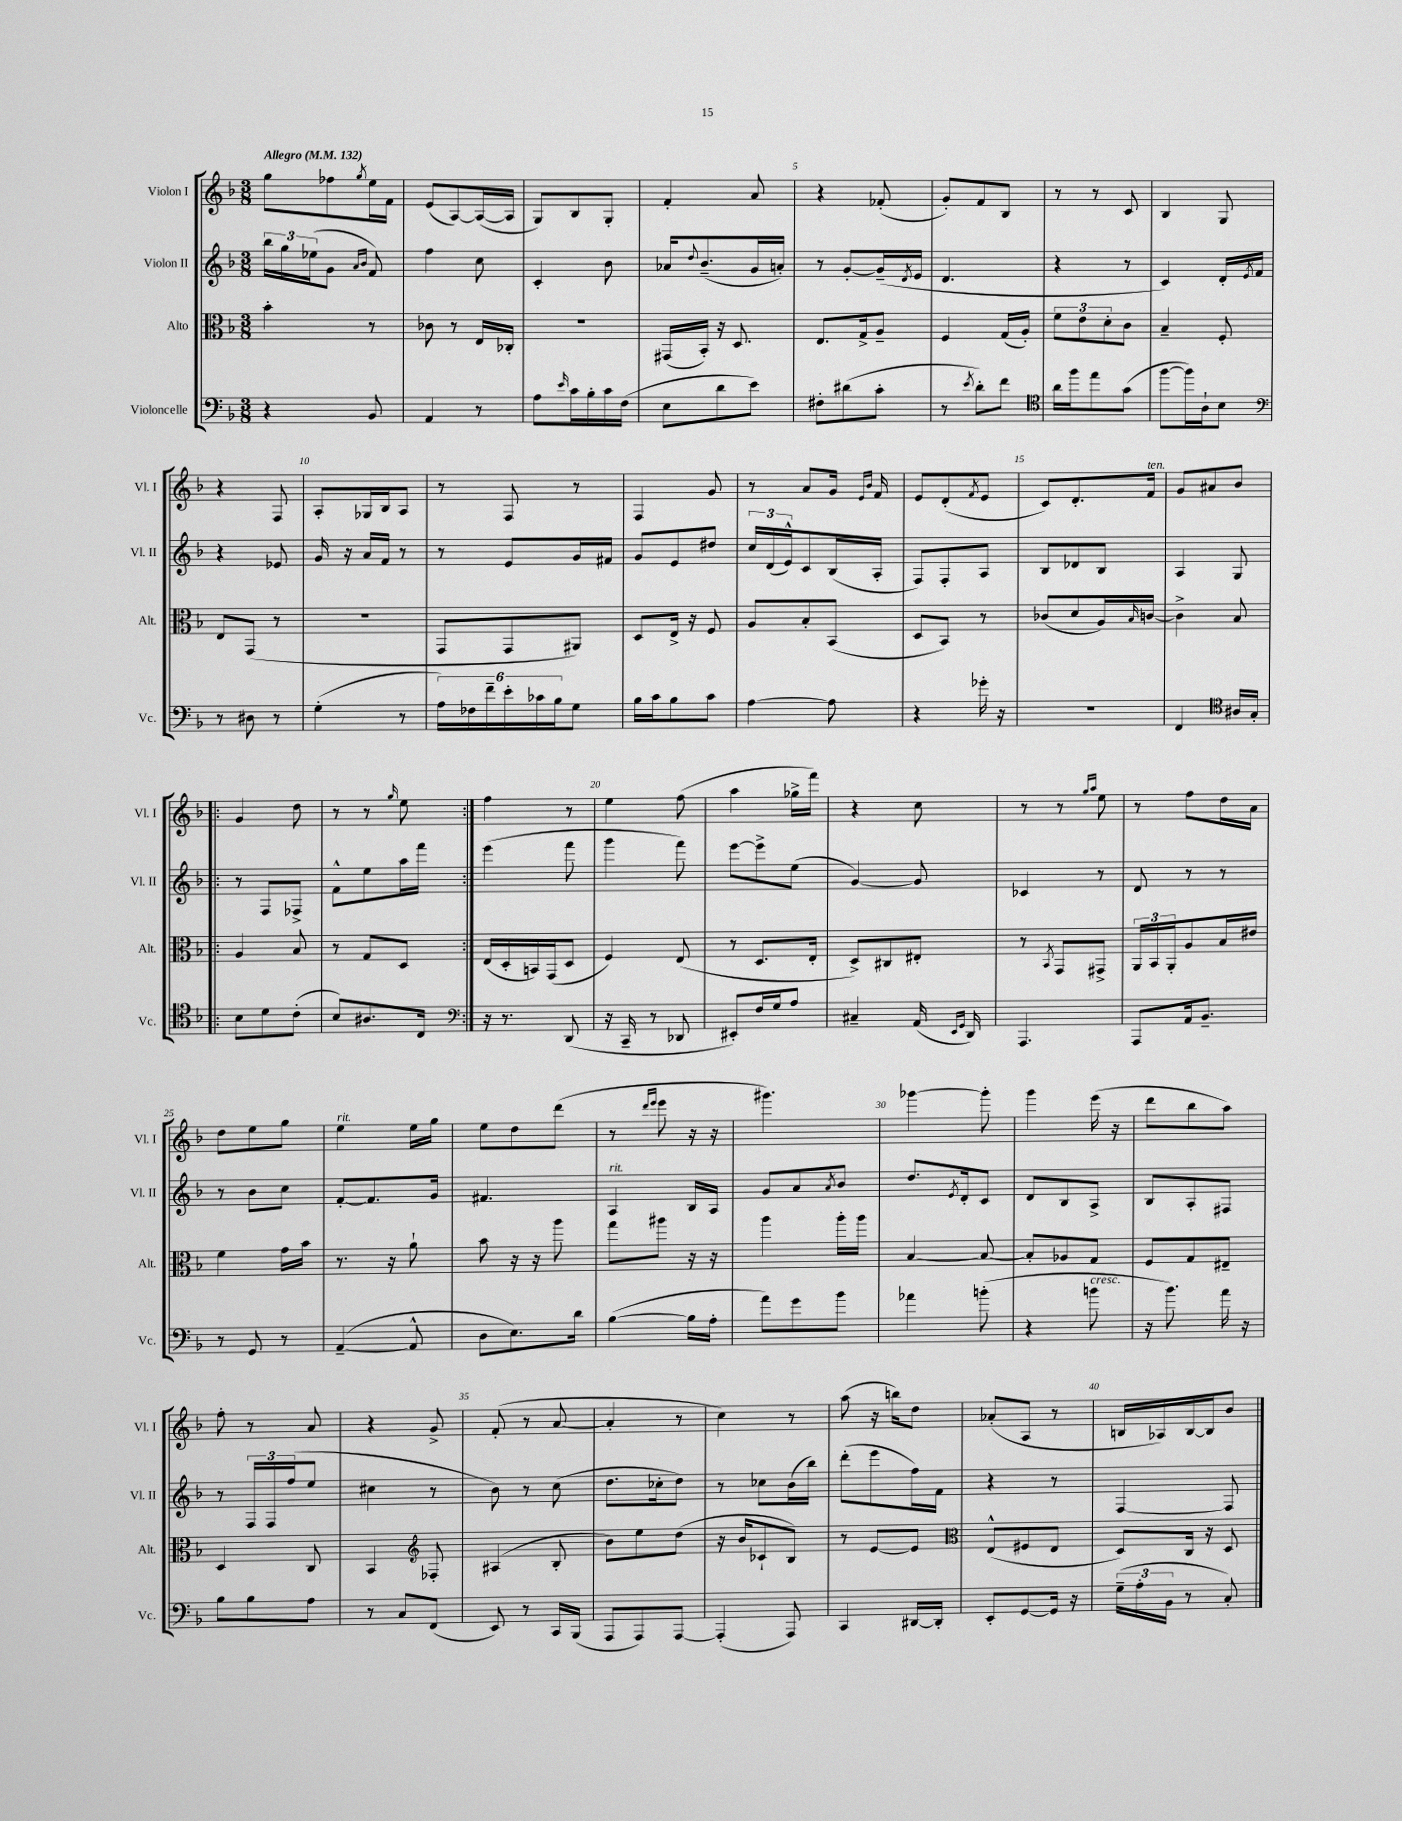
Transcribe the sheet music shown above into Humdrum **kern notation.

**kern	**kern	**kern	**kern
*staff4	*staff3	*staff2	*staff1
*clefF4	*clefC3	*clefG2	*clefG2
*k[b-]	*k[b-]	*k[b-]	*k[b-]
*M3/8	*M3/8	*M3/8	*M3/8
*MM132	*MM132	*MM132	*MM132
4r	4b-'	24bb-	8gg
.	.	24gg	.
.	.	(24ee-	.
.	.	8g	8ff-
.	.	16qqa	.
.	.	16qqb-	8qgg
8BB-	8r	8f)	16ee
.	.	.	16f
=	=	=	=
4AA	8c-	4ff	(8e
.	8r	.	[8A)
8r	16E	8cc	(16A_
.	16C-'	.	16A]
=	=	=	=
8A	4.r	4c'	8G)
16qqe	.	.	.
16c	.	.	8B-
16B-'	.	.	.
16c	.	8b-	8G'
(16F	.	.	.
=	=	=	=
8E	(16GG#	16a-	4f'
.	.	8qqdd	.
.	16BB-')	(8.b-~	.
8d	16r	.	.
.	8.D	.	.
8e)	.	16g	8a
.	.	16a')	.
=	=	=	=
8F#'	8.E	8r	4r
(8d#	.	[8g'	.
.	16G^	.	.
8c'	8A~	(16g~]	(8f-'
.	.	8qd	.
.	.	16e	.
=	=	=	=
8r	4F	4.d	8g')
8qe	.	.	.
8d')	.	.	8f
8f	(16G	.	8B-
.	16A')	.	.
=	=	=	=
*clefC4	*	*	*
16a	12f	4r	8r
16ff	.	.	.
.	12e	.	.
8ee	.	.	8r
.	12d'	.	.
(8g	8c	8r	8c
=	=	=	=
[8ff	4B-~	4c)	4B-
16ff])	.	.	.
16A`	.	.	.
8B-	8F'	16d'	8G
.	.	8qe	.
.	.	16f	.
=	=	=	=
*clefF4	*	*	*
8r	8E	4r	4r
8D#	(8GG	.	.
8r	8r	8e-	8F
=	=	=	=
(4G'	4.r	16g	8A'
.	.	16r	.
.	.	16a	16G-
.	.	16f	16B-
8r	.	8r	8A
=	=	=	=
24A)	8GG	8r	8r
24F-	.	.	.
24f~	.	.	.
24e'	8GG	8e	8F
24c-	.	.	.
24B-	.	.	.
8G	8AA#)	16g	8r
.	.	16f#	.
=	=	=	=
16B-	8D	8g	4F
16c	.	.	.
8B-	16E^	8e	.
.	16r	.	.
8c	8F	8dd#	8g
=	=	=	=
[4A	8A	24cc	8r
.	.	(24d	.
.	.	24e^^)	.
.	8B-'	8c	8a
8A]	(8BB-	(16B-	16g
.	.	.	16qqe
.	.	.	16qqb-
.	.	16A'	16f
=	=	=	=
4r	8D	8F)	8e
.	8BB-)	8F'	(8d'
.	.	.	8qf
16g-'	8r	8A	8e
16r	.	.	.
=	=	=	=
4.r	(8c-	8B-	8c)
.	8d	8d-	8.d'
.	16A)	8B-	.
.	16qqB-	.	.
.	[16c	.	16f
=	=	=	=
4FF	4c^]	4A	8g
.	.	.	8a#
*clefC4	*	*	*
16A#	8B-	8G	8b-
16G'	.	.	.
=!|:	=!|:	=!|:	=!|:
8B-	4A	8r	4g
8d	.	8F	.
(8c'	8B-	8F-^	8dd
=	=	=	=
8B-)	8r	8f^^	8r
8.A#	8G	8ee	8r
.	.	.	16qqgg
.	8D	16aa	8ee
16C	.	16fff	.
=:|!	=:|!	=:|!	=:|!
*clefF4	*	*	*
16r	(16E	(4eee	4ff
8.r	16D'	.	.
.	16BB)	.	.
.	(16GG	.	.
(8DD	8D	8fff	8r
=	=	=	=
16r	4F)	4ggg	4ee
16CC~	.	.	.
8r	.	.	.
8DD-	(8E	8fff)	(8ff
=	=	=	=
8EE#')	8r	[8eee	4aa
16F	8.D	8eee^]	.
16G	.	.	.
8A	.	(8ee	16gg-^
.	16E'	.	16fff)
=	=	=	=
4C#~	8D^)	[4g)	4r
.	8C#	.	.
(16AA	8E#'	8g]	8cc
16qqEE	.	.	.
16qqGG	.	.	.
16DD)	.	.	.
=	=	=	=
4.AAA	8r	4c-	8r
.	8qBB-	.	.
.	8GG	.	8r
.	.	.	16qqgg
.	.	.	16qqaa
.	8GG#^	8r	8ee
=	=	=	=
8AAA	24AA	8d	8r
.	24BB-	.	.
.	24AA'	.	.
16AA	8A	8r	8ff
8.BB-~	.	.	.
.	16B-	8r	16dd
.	16e#	.	16a
=	=	=	=
8r	4f	8r	8dd
8GG	.	8b-	8ee
8r	16g	8cc	8gg
.	16b-	.	.
=	=	=	=
([4AA~	8.r	[8f'	4ee
.	.	8.f]	.
.	16r	.	.
8AA^^]	8a`	.	16ee
.	.	16g	16gg
=	=	=	=
8D	8b-	4.f#	8ee
8.E)	16r	.	8dd
.	16r	.	.
.	8aa	.	(8ddd
16d	.	.	.
=	=	=	=
([4B-	8gg	4A	8r
.	.	.	16qqddd
.	.	.	16qqeee
.	8aa#	.	8eee
16B-]	16r	16B-	16r
16A'	16r	16A	16r
=	=	=	=
8a)	4aa	8g	4.ggg#)
8g	.	8a	.
.	.	8qa	.
8b-	16aa'	8b-	.
.	16aa	.	.
=	=	=	=
4a-	[4B-	8.dd	[4ggg-
.	.	8qe	.
.	.	16d'	.
(8b'	8B-_	8c	8ggg-']
=	=	=	=
4r	8B-']	8d	4ggg
.	8A-	8B-	.
8b	8G	8A^	(16eee
.	.	.	16r
=	=	=	=
16r	8F	8B-	8ddd
8.b-)	.	.	.
.	8G	8A'	8bb-
16a	8E#~	8F#	8aa)
16r	.	.	.
=	=	=	=
8B-	4D	8r	8ff'
8B-	.	24F	8r
.	.	24F	.
.	.	(24ff	.
8A	8C	8ee	8a
=	=	=	=
8r	4BB-	4cc#	4r
8C	.	.	.
*	*clefG2	*	*
(8FF	8F-'	8r	8g^
=	=	=	=
8EE)	(4A#	8b-)	(8f'
8r	.	8r	8r
16CC	8B-'	(8cc	[8a
(16BBB-	.	.	.
=	=	=	=
8AAA	8b-)	8.dd	4a']
8AAA)	8ee	.	.
.	.	16cc-'	.
[8AAA	(8dd	8dd)	8r
=	=	=	=
(4AAA']	16r	8r	4cc)
.	16b-	.	.
.	8c-`	8cc-	.
8AAA)	8B-)	(16b-	8r
.	.	16bb-)	.
=	=	=	=
4CC	8r	(8ddd'	(8aa
.	[8e	8eee	16r
.	.	.	16bb)
[16DD#	8e]	16ff)	8dd
16DD#']	.	16f	.
=	=	=	=
*	*clefC3	*	*
8EE'	(8E^^	4r	(8a-'
[8GG	8F#	.	8A
16GG]	8E	8r	8r
16r	.	.	.
=	=	=	=
(24G~	8D)	[4F	16B
24A'	.	.	.
.	.	.	16A-)
24BB-	.	.	.
8r	16C	.	[16B
.	16r	.	16B]
8C')	8D	8F]	8b-
==	==	==	==
*-	*-	*-	*-
